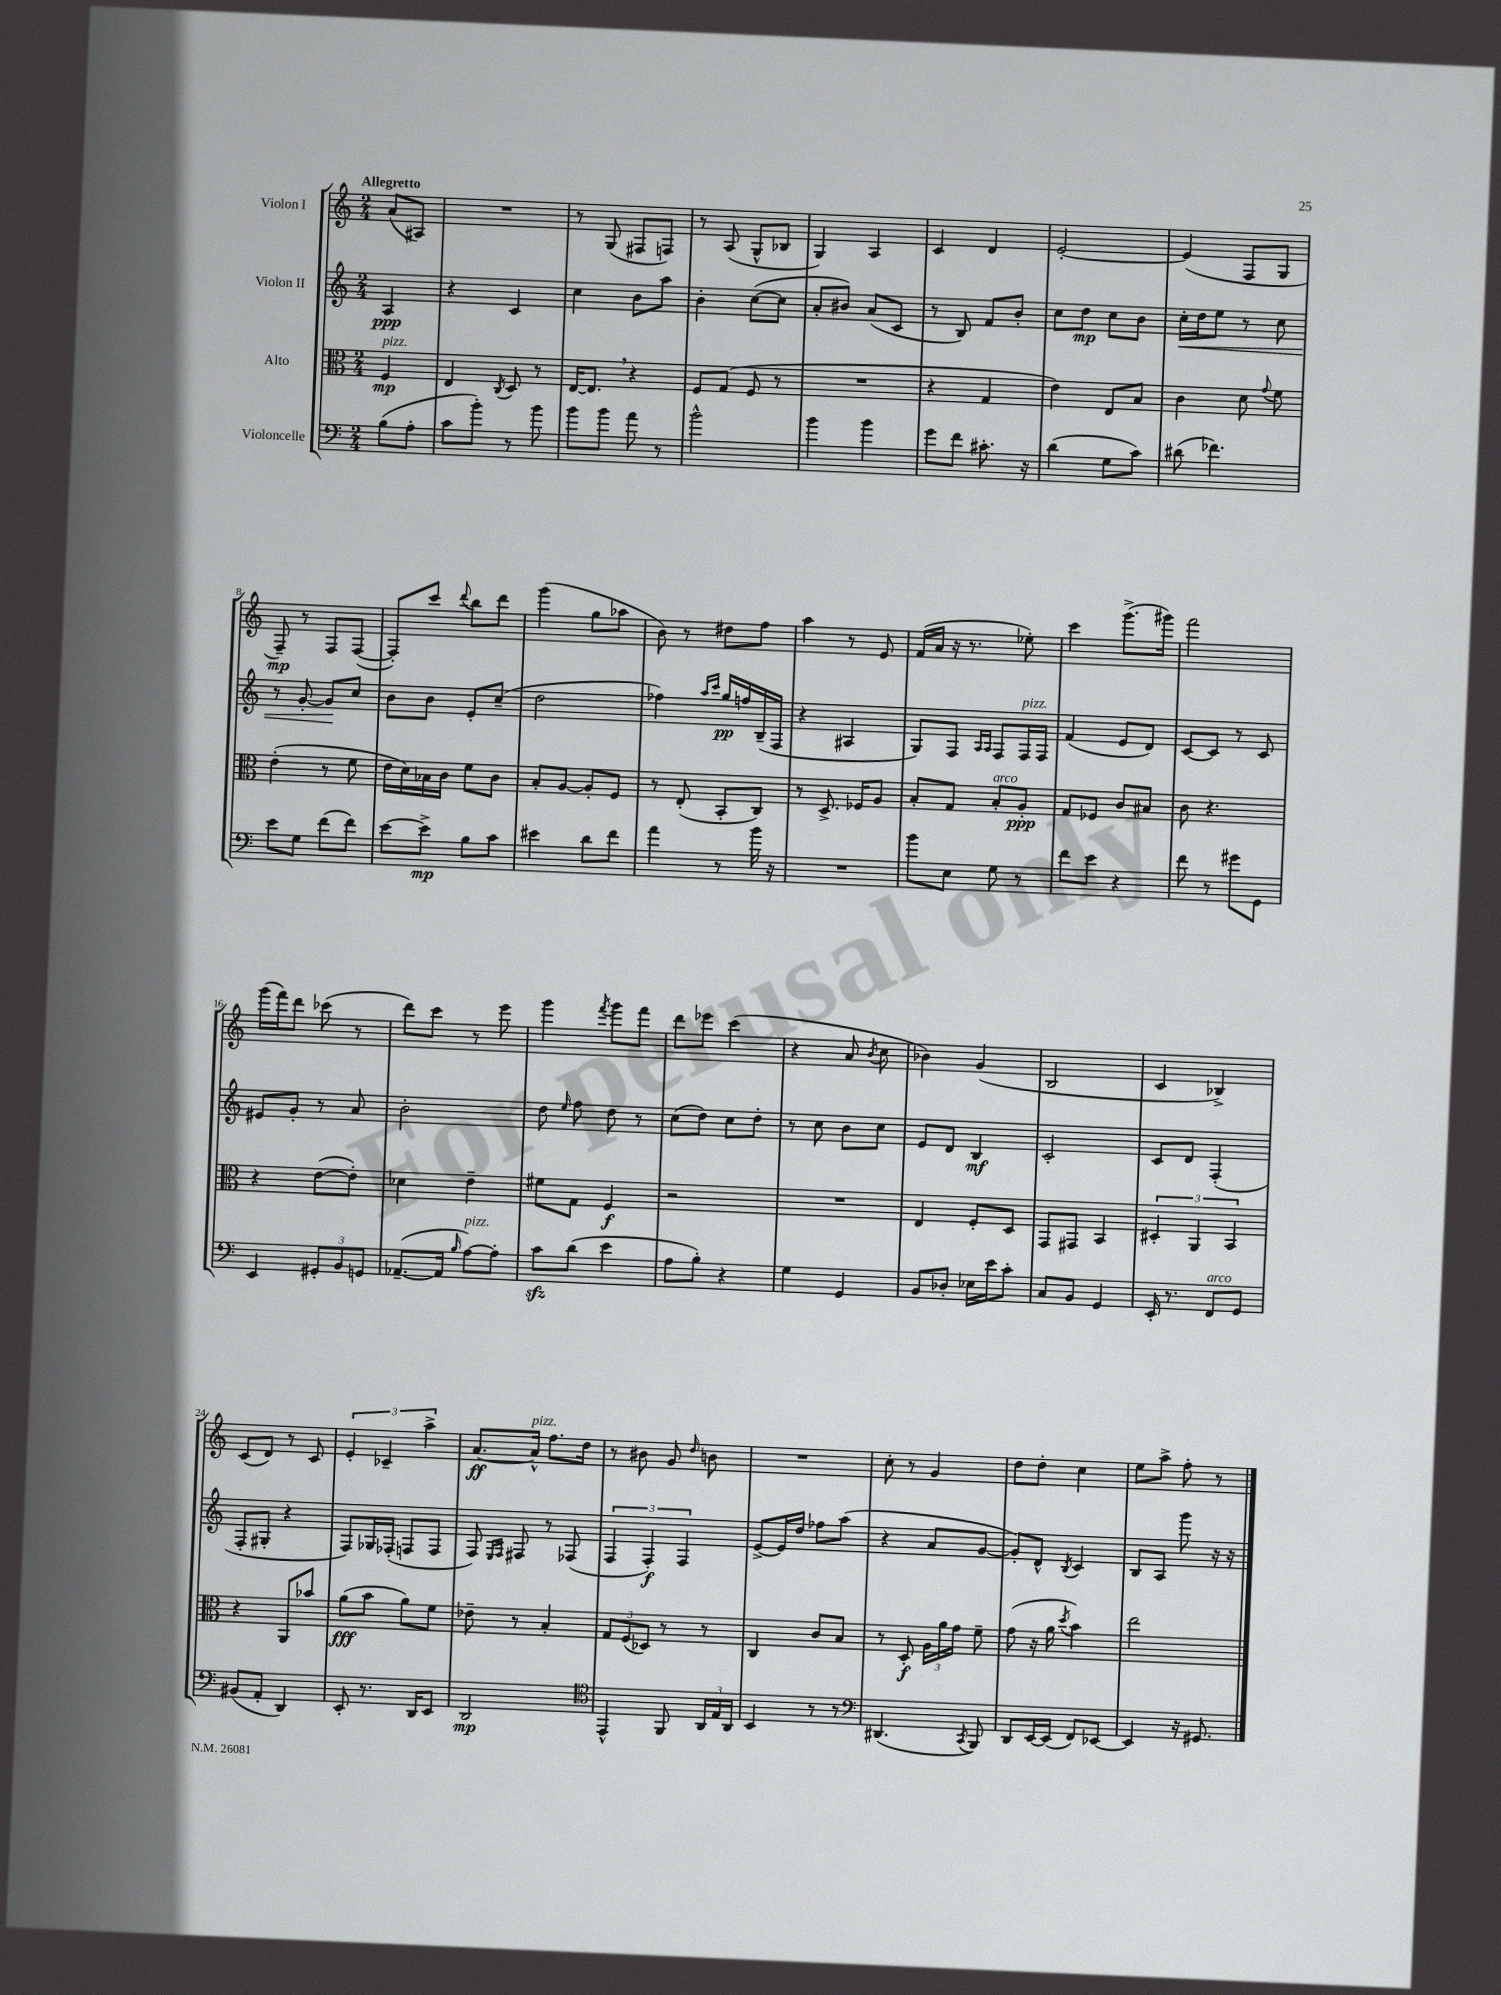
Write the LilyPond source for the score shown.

<<
\new StaffGroup <<
\new Staff = "s0" \with { instrumentName = "Violon I" } {
    \clef treble \key c \major \numericTimeSignature \time 2/4 \partial 4 \tempo "Allegretto"
    \autoBeamOff a'8[( ais8]) |
    R2 |
    r8 g8( fis8[ f8]) |
    r8 a8( g8[-^ bes8] |
    g4) a4 |
    c'4 d'4 |
    e'2~-. |
    e'4( f8[ g8] |
    f8--\mp) r8 f8[ f8]~( |
    f8[-.) c'''8] \appoggiatura { d'''8 } b''8[ d'''8] |
    g'''4( g''8[ aes''8] |
    b'8) r8 dis''8[ f''8] |
    a''4 r8 e'8 |
    f'16[( a'16] r16 r8. ees''8-.) |
    c'''4 g'''8.[->( gis'''16]) |
    f'''2 |
    g'''16[( f'''16) d'''8] ces'''8( r8 |
    d'''8[) c'''8] r8 e'''8 |
    g'''4 \acciaccatura { f'''8 } g'''8[ f'''8] |
    d'''8[ ees'''8] c'''4( |
    r4 a'8 \acciaccatura { b'8 } c''8 |
    bes'4) g'4( |
    b2 |
    c'4 bes4->) |
    c'8[( d'8]) r8 c'8 |
    \tuplet 3/2 { e'4-. ces'4-- a''4-> } |
    a'8.[~\ff a'16]-^^\markup { \italic "pizz." } f''8.[ d''16] |
    r8 bis'8 g'8 \grace { d''16 } b'8 |
    R2 |
    c''8-. r8 g'4 |
    d''8[ d''8]-. c''4 |
    e''8[ a''8]-> f''8-. r8 \bar "|." |
}
\new Staff = "s1" \with { instrumentName = "Violon II" } {
    \clef treble \key c \major \numericTimeSignature \time 2/4 \partial 4
    \autoBeamOff a4\ppp |
    r4 c'4 |
    c''4 b'8[ a''8] |
    b'4-. c''8[~( c''8] |
    a'8[-. bis'8]) a'8[( c'8] |
    r8 b8) f'8[ b'8]-. |
    c''8[ d''8]\mp c''8[ b'8] |
    c''16[-.\< d''16 e''8] r8 c''8 |
    r8 g'8~-. g'8[\! c''8] |
    b'8[ b'8] e'8[-. c''8]--( |
    d''2 |
    fes''4) \grace { a''16[ c'''16] } g''16[\pp f''16 b16--( f16] |
    r4 ais4 |
    g8[) f8] \grace { a16[ a16] } f8[ f16^\markup { \italic "pizz." } f16] |
    f'4( e'8[ d'8]) |
    c'8[~ c'8] r8 c'8 |
    eis'8[ g'8]-. r8 a'8 |
    b'2-. |
    d''8 \grace { e''16 } f''8 d''8 r8 |
    c''8[( d''8]) c''8[ d''8]-. |
    r8 c''8 b'8[ c''8] |
    e'8[ d'8] b4\mf |
    c'2-. |
    c'8[ d'8] f4-.( |
    f8[-. gis8]-. r4 |
    f8[) ges16 fes16]-.( f8[ f8] |
    f8) \grace { e16[ f16] } fis8 r8 fes8( |
    \tuplet 3/2 { f4 f4-.\f) f4 } |
    e'8[~-> e'16 d''16] fes''8[ a''8]( |
    r4 a'8[ g'8]~ |
    g'8[-.) d'8]-^ \acciaccatura { b8 } c'4 |
    b8[ a8] g'''8 r16 r16 \bar "|." |
}
\new Staff = "s2" \with { instrumentName = "Alto" } {
    \clef alto \key c \major \numericTimeSignature \time 2/4 \partial 4
    \autoBeamOff f4\mp^\markup { \italic "pizz." } |
    e4 \acciaccatura { c8 } d8 r8 |
    e16[~ e8.] \breathe r4 |
    f8[ g8]( f8 r8 |
    R2 |
    r4 g4 |
    e'4) e8[ b8] |
    c'4 d'8 \appoggiatura { g'8 } f'8 |
    e'4-.( r8 f'8 |
    e'16[ d'16) bes16 c'16] f'8[ c'8] |
    b8[-. a8]~ a8[-. f8] |
    r8 e8-.( b,8[-. c8]) |
    r8 d8.-> fes16[ a8] |
    b8[-. g8] b8[-.^\markup { \italic "arco" } a8]-.\ppp |
    g8[ fes8] c'8[ bis8] |
    c'8 r4. |
    r4 e'8[~( e'8]-.) |
    des'4 e'4-- |
    fis'8[ g8] f4\f |
    r2 |
    R2 |
    e4 f8[-. d8] |
    g,8[ gis,8] b,4 |
    \tuplet 3/2 { dis4-. a,4 b,4 } |
    r4 a,8[ bes'8] |
    a'8[\fff( b'8] a'8[) f'8] |
    ees'8-- r8 b4-. |
    \tuplet 3/2 { g8[ f8( des8]) } r8 r8 |
    c4 c'8[ b8] |
    r8 d8-.\f \tuplet 3/2 { a16[ a'16 g'16] } f'8-- |
    g'8( r16 a'16 \acciaccatura { d''8 } b'4) |
    e''2 \bar "|." |
}
\new Staff = "s3" \with { instrumentName = "Violoncelle" } {
    \clef bass \key c \major \numericTimeSignature \time 2/4 \partial 4
    \autoBeamOff b8[( a8]-. |
    c'8[ b'8]-.) r8 b'8 |
    b'8[ b'8] a'8 r8 |
    b'2-^ |
    b'4 b'4 |
    g'8[ f'8] cis'8.-. r16 |
    d'4( g8[ c'8]) |
    dis'8( fes'4.) |
    e'8[ g8] f'8[( f'8]) |
    e'8[~ e'8]->\mp b8[ c'8] |
    eis'4 d'8[ f'8] |
    a'4 r8 b'16 r16 |
    R2 |
    b'8[ e8] g8 r8 |
    f'8[ e'8] r4 |
    f'8 r8 gis'8[ g,8] |
    e,4 \tuplet 3/2 { gis,8[-. b,8 g,8] } |
    aes,8.[~--( aes,16] \grace { b16 } a8[~^\markup { \italic "pizz." }) a8]-. |
    c'8[\sfz d'8]( e'4 |
    a8[ b8]-.) r4 |
    g4 g,4 |
    b,8[ des8]-. ees16[ e'16 c'8]-. |
    c8[ b,8] g,4 |
    e,16-. r8. f,8[^\markup { \italic "arco" } g,8] |
    bis,8[( a,8]-. d,4) |
    e,8-. r8. d,16[ e,8] |
    d,2\mp |
    \clef tenor e,4-^ f,8 \tuplet 3/2 { a,16[ e16 a,16] } |
    b,4 r8 r8 |
    \clef bass dis,4.( \acciaccatura { c,8 } b,,8) |
    d,8[ e,16~ e,16]( f,8[) ees,8]~ |
    ees,4 r16 gis,8. \bar "|." |
}
>>
>>
